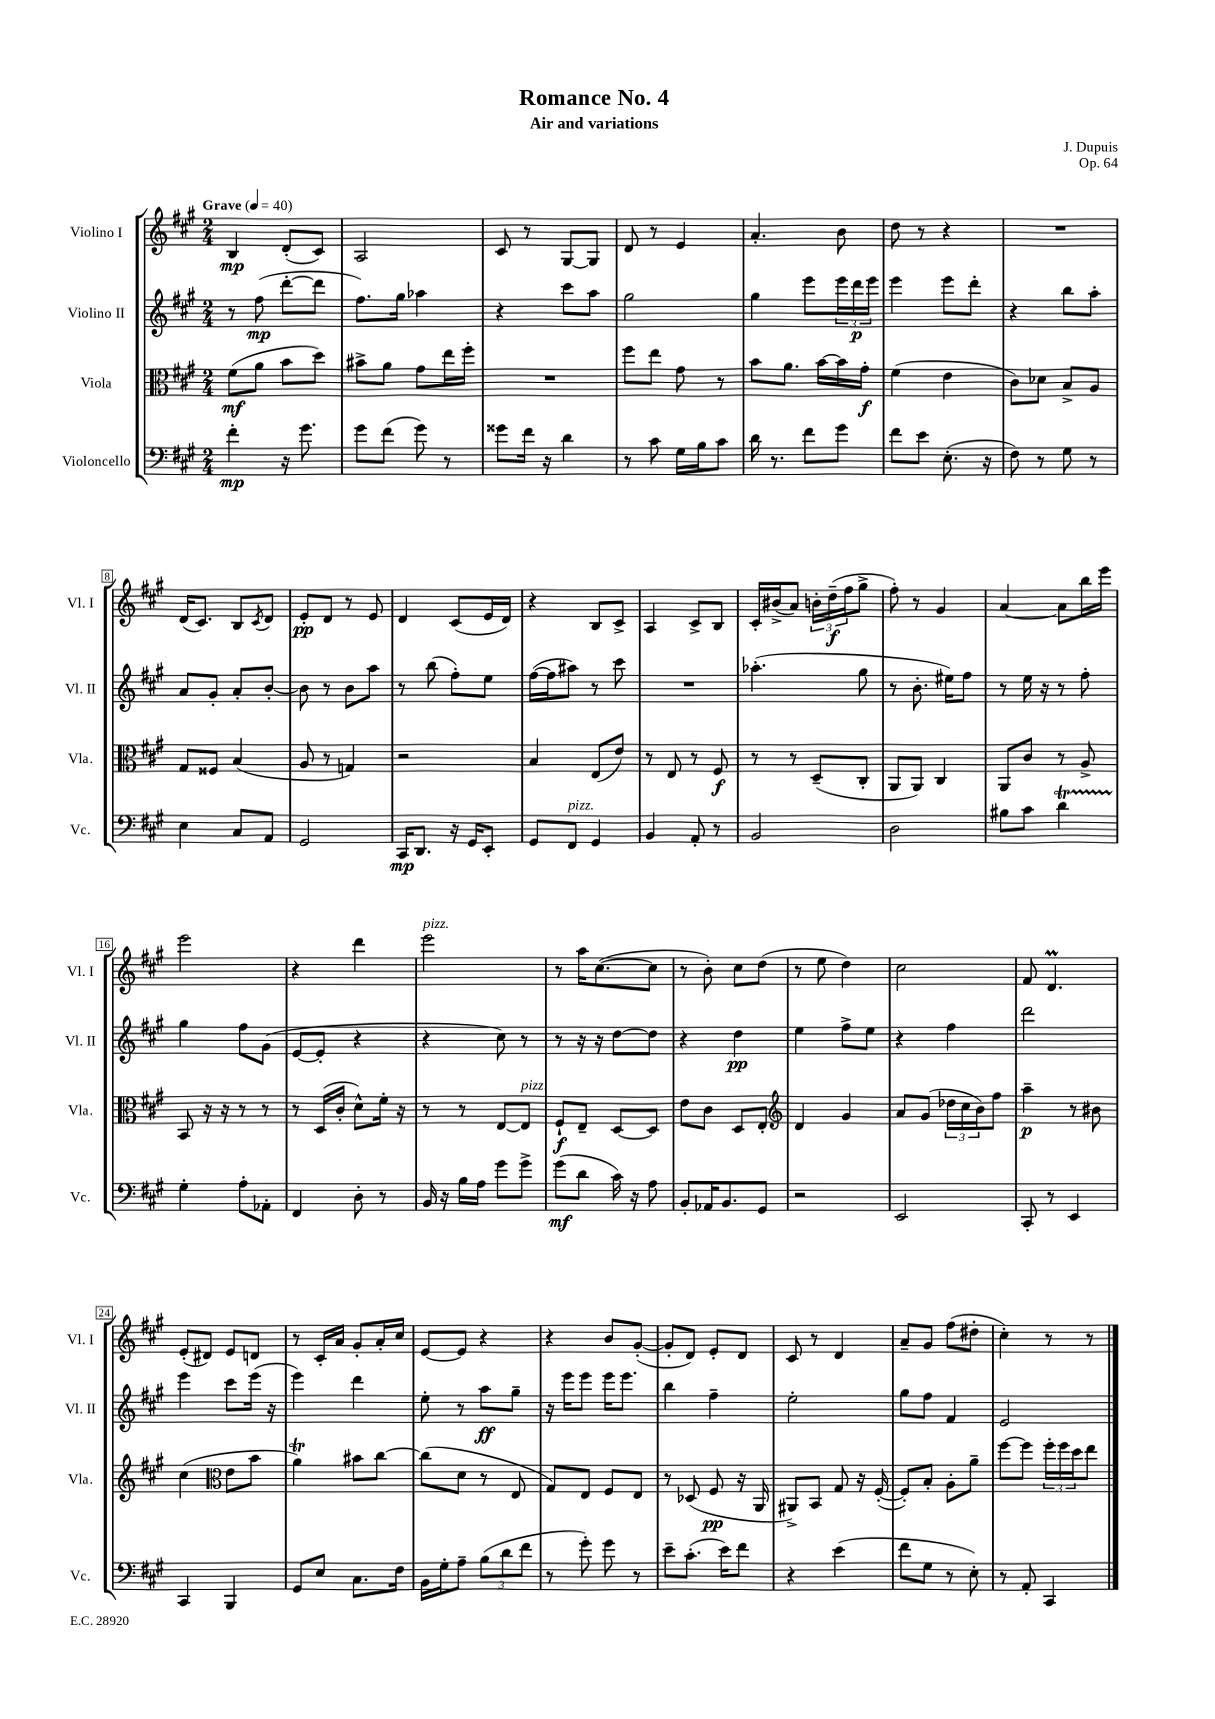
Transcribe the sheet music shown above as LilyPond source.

\header { title = "Romance No. 4" composer = "J. Dupuis" subtitle = "Air and variations" opus = "Op. 64" }
<<
\new StaffGroup <<
\new Staff = "s0" \with { instrumentName = "Violino I" shortInstrumentName = "Vl. I" } {
    \clef treble \key a \major \numericTimeSignature \time 2/4 \tempo "Grave" 4 = 40
    b4\mp d'8-.( cis'8) |
    a2 |
    cis'8 r8 gis8~ gis8 |
    d'8 r8 e'4 |
    a'4.-. b'8 |
    d''8 r8 r4 |
    R2 |
    d'16( cis'8.) b8 \acciaccatura { cis'8 } d'8 |
    e'8-.\pp d'8 r8 e'8 |
    d'4 cis'8( e'16 d'16) |
    r4 b8 cis'8-> |
    a4 cis'8-> b8 |
    cis'16-. bis'16->( a'8) \tuplet 3/2 { b'16-. d''16--\f( fis''16 } gis''8-> |
    fis''8-.) r8 gis'4 |
    a'4~ a'8 b''16 e'''16 |
    e'''2 |
    r4 d'''4 |
    e'''2^\markup { \italic "pizz." } |
    r8 a''16 cis''8.~( cis''8 |
    r8 b'8-.) cis''8 d''8( |
    r8 e''8 d''4) |
    cis''2 |
    fis'8 d'4.\prall |
    e'8-.( dis'8) e'8 d'8 |
    r8 cis'16-. a'16 gis'8-. a'16-. cis''16 |
    e'8~ e'8 r4 |
    r4 b'8 gis'8~-.( |
    gis'8-. d'8) e'8-. d'8 |
    cis'8 r8 d'4 |
    a'8-- gis'8 fis''8( dis''8-. |
    cis''4-.) r8 r8 \bar "|." |
}
\new Staff = "s1" \with { instrumentName = "Violino II" shortInstrumentName = "Vl. II" } {
    \clef treble \key a \major \numericTimeSignature \time 2/4
    r8 fis''8\mp( d'''8~-. d'''8 |
    fis''8.) gis''16 aes''4 |
    r4 cis'''8 a''8 |
    gis''2 |
    gis''4 e'''8 \tuplet 3/2 { e'''16 d'''16\p e'''16 } |
    e'''4 e'''8 d'''8-. |
    r4 b''8 a''8-. |
    a'8 gis'8-. a'8-. b'8~-. |
    b'8 r8 b'8 a''8 |
    r8 b''8( fis''8-.) e''8 |
    fis''16~( fis''16 ais''8) r8 cis'''8 |
    R2 |
    aes''4.-.( gis''8 |
    r8 b'8.-. eis''16) fis''8 |
    r8 e''16 r16 r8 fis''8-. |
    gis''4 fis''8 gis'8( |
    e'8~ e'8-. r4 |
    r4 cis''8) r8 |
    r8 r16 r16 d''8~ d''8 |
    r4 d''4\pp |
    e''4 fis''8-> e''8 |
    r4 fis''4 |
    d'''2 |
    e'''4 cis'''8 e'''16( r16 |
    e'''4) d'''4 |
    e''8-. r8 a''8\ff gis''8-- |
    r16 e'''16 e'''8 e'''16 e'''8. |
    b''4 fis''4-- |
    e''2-. |
    gis''8 fis''8 fis'4 |
    e'2 \bar "|." |
}
\new Staff = "s2" \with { instrumentName = "Viola" shortInstrumentName = "Vla." } {
    \clef alto \key a \major \numericTimeSignature \time 2/4
    fis'8\mf( a'8 b'8 d''8) |
    bis'8-> a'8 gis'8 e''16 fis''16-. |
    R2 |
    fis''8 e''8 gis'8 r8 |
    b'8 a'8. b'16~ b'16 gis'16-.\f |
    fis'4( e'4 |
    cis'8) des'8 b8-> a8 |
    gis8 fisis8 b4( |
    a8 r8 g4) |
    r2 |
    b4 e8( e'8) |
    r8 e8 r8 fis8\f |
    r8 r8 d8--( cis8-. |
    a,8 a,8) cis4 |
    a,8 cis'8 r8 a8-> |
    b,8 r16 r16 r8 r8 |
    r8 d16( cis'16-. d'8-^) fis'16-. r16 |
    r8 r8 e8~ e8^\markup { \italic "pizz." } |
    fis8-!\f e8-- d8~ d8 |
    e'8 cis'8 d8 e8-. |
    \clef treble d'4 gis'4 |
    a'8 gis'8( \tuplet 3/2 { des''16 cis''16 b'16) } fis''8 |
    a''4--\p r8 bis'8 |
    cis''4( \clef alto e'8 b'8 |
    a'4\trill) bis'8 cis''8~ |
    cis''8( d'8 r8 e8 |
    gis8) e8 fis8 e8 |
    r8 des8( fis8\pp r16 a,16 |
    ais,8->) b,8 gis8 r16 fis16~-.( |
    fis8-.) b8-. a8-. a'8-- |
    fis''8~ fis''8 \tuplet 3/2 { fis''16-. fis''16 d''16 } e''8 \bar "|." |
}
\new Staff = "s3" \with { instrumentName = "Violoncello" shortInstrumentName = "Vc." } {
    \clef bass \key a \major \numericTimeSignature \time 2/4
    fis'4-.\mp r16 gis'8. |
    gis'8 fis'8( gis'8) r8 |
    gisis'8 fis'16 r16 d'4 |
    r8 cis'8 gis16 b16 cis'8 |
    d'16 r8. fis'8 gis'8 |
    fis'8 e'8 e8.-.( r16 |
    fis8) r8 gis8 r8 |
    e4 cis8 a,8 |
    gis,2 |
    cis,16\mp d,8. r16 gis,16 e,8-. |
    gis,8 fis,8^\markup { \italic "pizz." } gis,4 |
    b,4 a,8-. r8 |
    b,2 |
    d2 |
    bis8 cis'8 d'4\startTrillSpan |
    gis4-.\stopTrillSpan a8-. aes,8-. |
    fis,4 d8-. r8 |
    b,16 r16 b16 a16 gis'8 gis'8-> |
    gis'8\mf( d'8 cis'16) r16 a8 |
    b,8-. aes,16 b,8. gis,8 |
    r2 |
    e,2 |
    cis,8-. r8 e,4 |
    cis,4 b,,4 |
    gis,8 e8 cis8. fis16 |
    b,16 gis16-. a8-- \tuplet 3/2 { b8( d'8 fis'8 } |
    r8 gis'8-.) gis'8 r8 |
    e'8-- cis'8.-.( e'16) fis'8 |
    r4 e'4( |
    fis'8 gis8 r8 e8-.) |
    r8 a,8-. cis,4 \bar "|." |
}
>>
>>
\layout { \context { \Score \override BarNumber.stencil = #(make-stencil-boxer 0.1 0.3 ly:text-interface::print) } }
